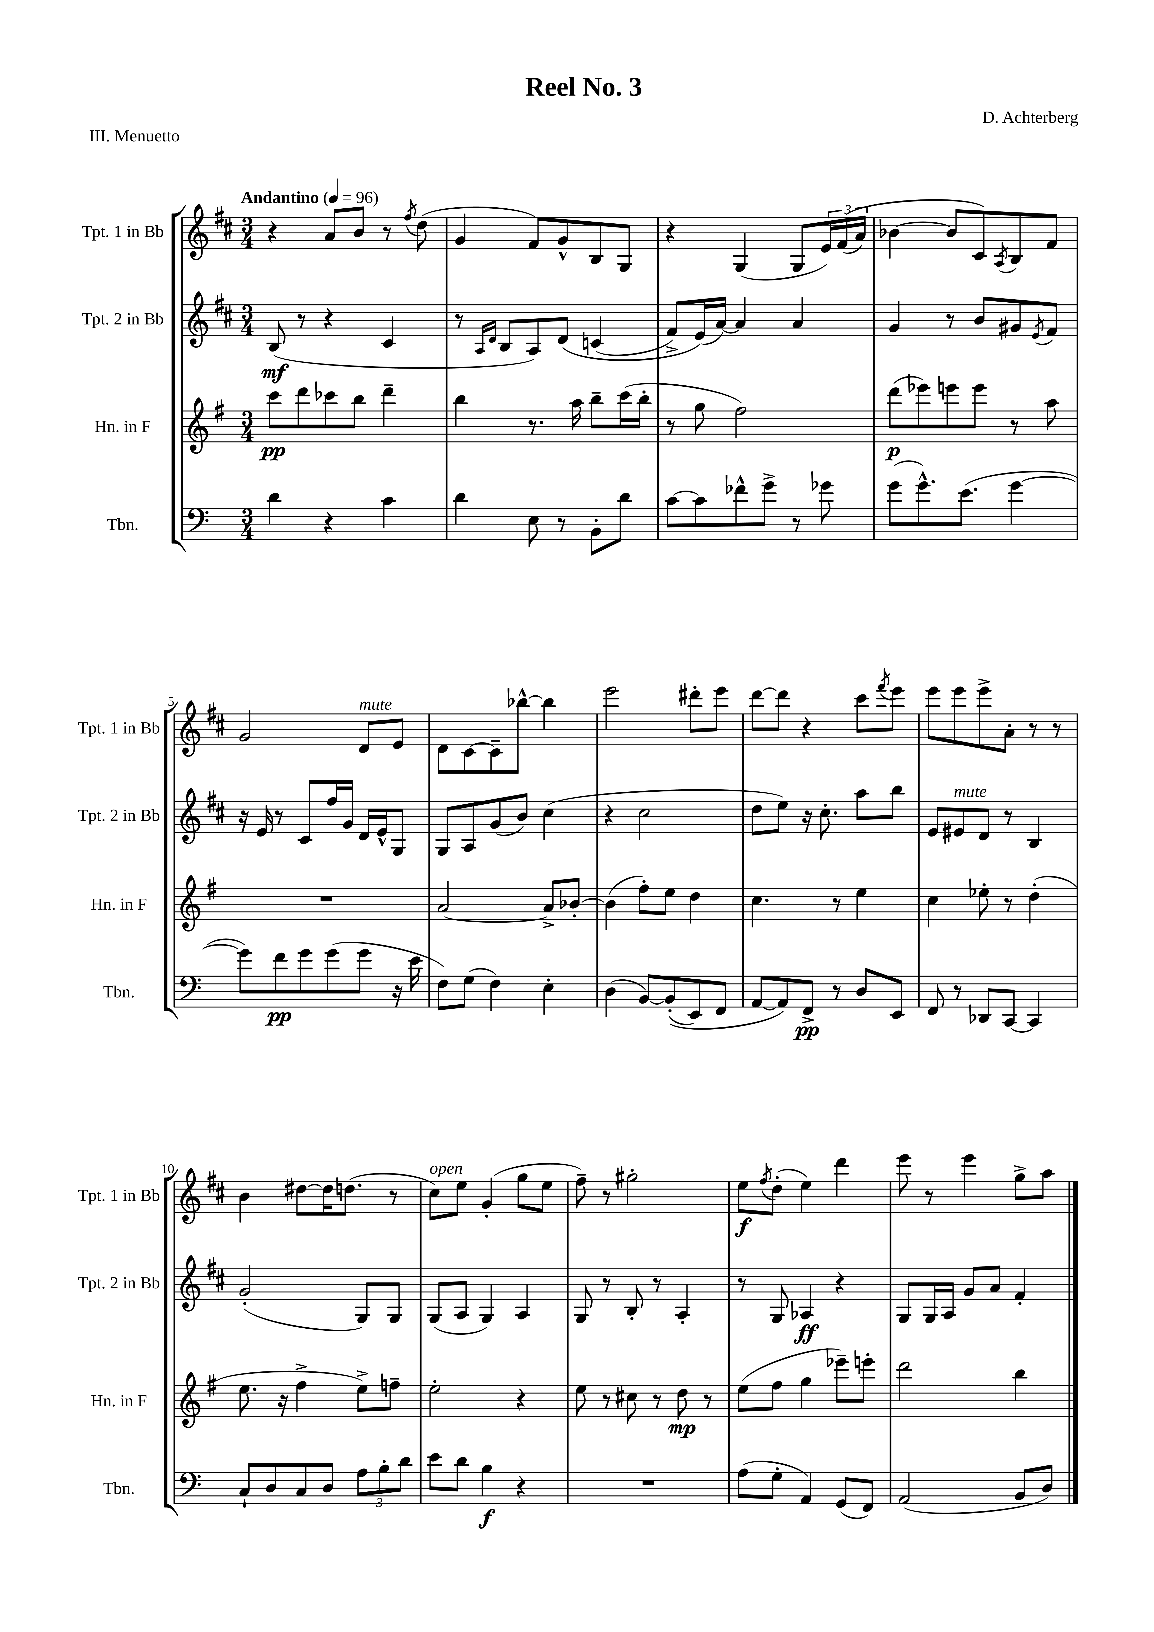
\header { title = "Reel No. 3" composer = "D. Achterberg" piece = "III. Menuetto" }
<<
\new StaffGroup <<
\new Staff = "s0" \with { instrumentName = "Tpt. 1 in Bb" shortInstrumentName = "Tpt. 1 in Bb" } {
    \clef treble \key d \major \numericTimeSignature \time 3/4 \tempo "Andantino" 4 = 96
    r4 a'8 b'8 r8 \acciaccatura { fis''8 } d''8( |
    g'4 fis'8) g'8-^ b8 g8 |
    r4 g4( g8 \tuplet 3/2 { e'16) fis'16(\( a'16) } |
    bes'4~ bes'8 cis'8\) \acciaccatura { a8 } b8 fis'8 |
    g'2 d'8^\markup { \italic "mute" } e'8 |
    d'8 cis'8~ cis'8-- bes''8~-^ bes''4 |
    e'''2 dis'''8-. e'''8 |
    d'''8~ d'''8 r4 cis'''8 \acciaccatura { fis'''8 } e'''8 |
    e'''8 e'''8 e'''8-> a'8-. r8 r8 |
    b'4 dis''8~ dis''16 d''8.( r8 |
    cis''8^\markup { \italic "open" }) e''8 g'4-.( g''8 e''8 |
    fis''8--) r8 gis''2-. |
    e''8\f \acciaccatura { fis''8 } d''8-.( e''4) d'''4 |
    e'''8 r8 e'''4 g''8-> a''8 \bar "|." |
}
\new Staff = "s1" \with { instrumentName = "Tpt. 2 in Bb" shortInstrumentName = "Tpt. 2 in Bb" } {
    \clef treble \key d \major \numericTimeSignature \time 3/4
    b8\mf( r8 r4 cis'4 |
    r8 \grace { a16 d'16 } b8 a8) d'8\( c'4( |
    fis'8->) e'16(\) a'16~) a'4 a'4 |
    g'4 r8 b'8 gis'8 \acciaccatura { e'8 } fis'8 |
    r16 e'16 r8 cis'8 fis''16 g'16 d'16 e'16-^ g8 |
    g8 a8 g'8( b'8) cis''4( |
    r4 cis''2 |
    d''8 e''8) r16 cis''8.-. a''8 b''8 |
    e'8 eis'8^\markup { \italic "mute" } d'8 r8 b4 |
    g'2-.( g8) g8 |
    g8( a8 g4) a4 |
    g8 r8 b8-. r8 a4-. |
    r8 g8 aes4\ff r4 |
    g8 g16 a16 g'8 a'8 fis'4-. \bar "|." |
}
\new Staff = "s2" \with { instrumentName = "Hn. in F" shortInstrumentName = "Hn. in F" } {
    \clef treble \key g \major \numericTimeSignature \time 3/4
    c'''8\pp d'''8 ces'''8 b''8 d'''4-- |
    b''4 r8. a''16 b''8-- c'''16( b''16-. |
    r8 g''8 fis''2) |
    d'''8\p( ees'''8) e'''8 e'''8 r8 a''8 |
    R2. |
    a'2~ a'8-> bes'8~-. |
    bes'4( fis''8-.) e''8 d''4 |
    c''4. r8 e''4 |
    c''4 ees''8-. r8 d''4-.( |
    e''8. r16 fis''4-> e''8->) f''8-- |
    e''2-. r4 |
    e''8 r8 cis''8 r8 d''8\mp r8 |
    e''8( fis''8 g''4 ees'''8--) e'''8-. |
    d'''2 b''4 \bar "|." |
}
\new Staff = "s3" \with { instrumentName = "Tbn." shortInstrumentName = "Tbn." } {
    \clef bass \key c \major \numericTimeSignature \time 3/4
    d'4 r4 c'4 |
    d'4 e8 r8 b,8-. d'8 |
    c'8~ c'8 fes'8-^ g'8-> r8 ges'8 |
    g'8( g'8.-^) e'8.( g'4~ |
    g'8) f'8\pp g'8 g'8( g'8 r16 e'16 |
    f8) g8( f4) e4-. |
    d4( b,8~) b,8-.(\( e,8) f,8 |
    a,8~ a,8\) f,8->\pp r8 d8 e,8 |
    f,8 r8 des,8 c,8~ c,4 |
    c8-! d8 c8 d8 \tuplet 3/2 { a8 b8-. d'8 } |
    e'8 d'8 b4\f r4 |
    R2. |
    a8( g8-. a,4) g,8( f,8) |
    a,2( b,8 d8) \bar "|." |
}
>>
>>
